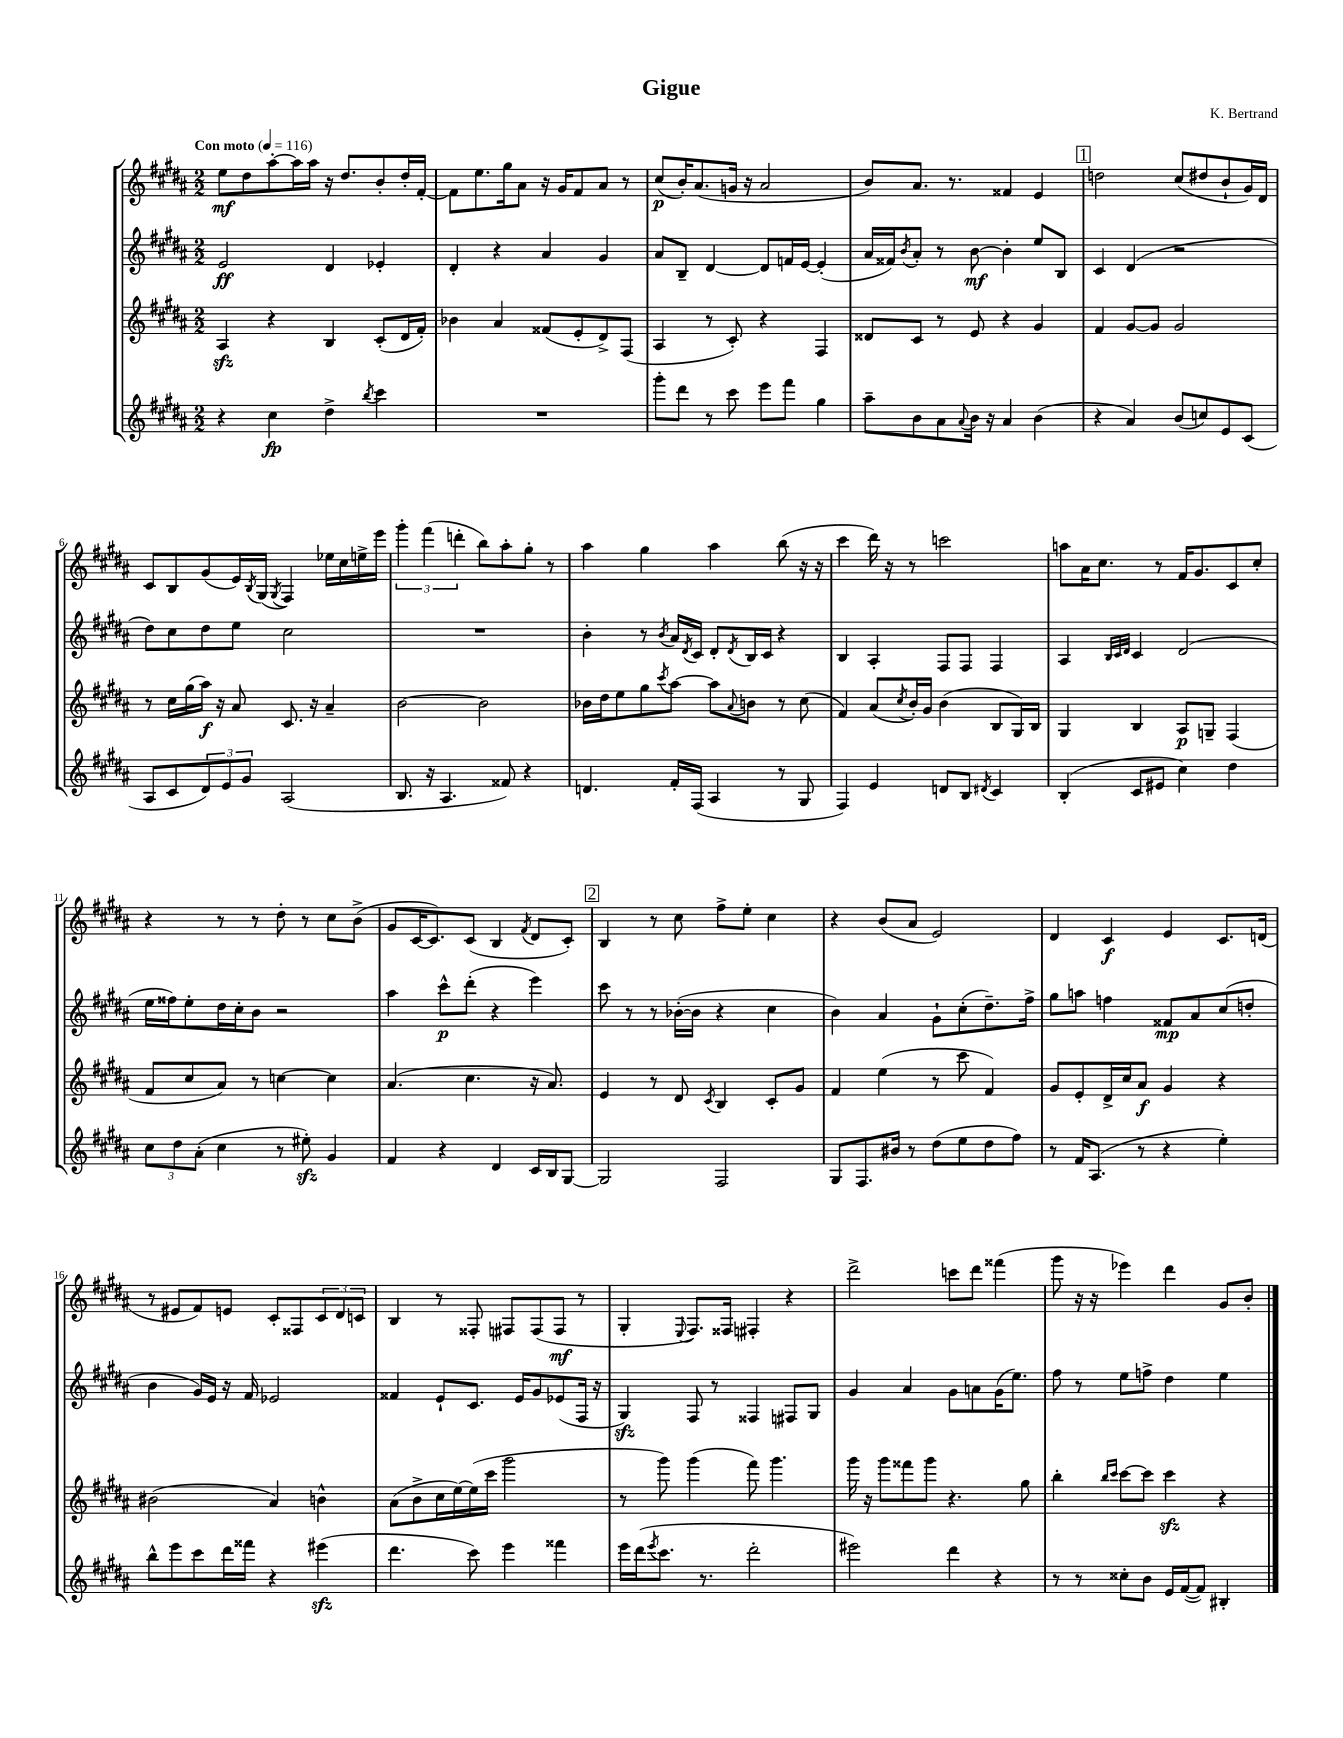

**kern	**kern	**kern	**kern
*staff4	*staff3	*staff2	*staff1
*clefG2	*clefG2	*clefG2	*clefG2
*k[f#c#g#d#a#]	*k[f#c#g#d#a#]	*k[f#c#g#d#a#]	*k[f#c#g#d#a#]
*M2/2	*M2/2	*M2/2	*M2/2
*MM116	*MM116	*MM116	*MM116
4r	4A#/	2e/	8ee\L
.	.	.	8dd#\
4cc#\	4r	.	[8aa#'\
.	.	.	16aa#\]L
.	.	.	16aa#\JJ
4dd#^\	4B/	4d#/	16r
.	.	.	8.dd#/L
8qbb/	.	.	.
4ccc#\	(8c#'/L	4e-'/	8b'/
.	16d#/L	.	16dd#'/L
.	16f#'/JJ)	.	[16f#'/JJ
=	=	=	=
1r	4b-\	4d#'/	8f#\]L
.	.	.	8.ee\
.	4a#/	4r	.
.	.	.	16gg#\k
.	.	.	8a#\J
.	(8f##/L	4a#/	16r
.	.	.	16g#/LK
.	8e'/	.	8f#/
.	8d#^/)	4g#/	8a#/J
.	(8F#/J	.	8r
=	=	=	=
8ggg#'\L	4A#/	8a#/L	(8cc#/L
8ddd#\J	.	8B~/J	16b'/K)
.	.	.	(8.a#/
8r	8r	[4d#/	.
8ccc#\	8c#'/)	.	16g/Jk
.	.	.	16r
8eee\L	4r	8d#/]L	2a#/
8fff#\J	.	16f/L	.
.	.	[16e/JJ	.
4gg#\	4F#/	(4e'/]	.
=	=	=	=
8aa#~\L	8d##/L	16a#/LL	8b/L)
.	.	16f##/J)	.
.	.	8qb/	.
8b\	8c#/J	8a#'/J	8.a#/J
8a#\	8r	8r	.
.	.	.	8.r
8qqa#/	.	.	.
16b\Jk	8e/	[8b\	.
16r	.	.	.
4a#/	4r	4b'\]	4f##/
(4b\	4g#/	8ee/L	4e/
.	.	8B/J	.
=	=	=	=
4r	4f#/	4c#/	2dd\
4a#/)	[8g#/L	(4d#/	.
.	8g#/]J	.	.
(8b/L	2g#/	2r	(8cc#/L
8cc/)	.	.	8dd#/
8e/	.	.	8b`/
(8c#/J	.	.	16g#/L)
.	.	.	16d#/JJ
=	=	=	=
8A#/L	8r	8dd#\L)	8c#/L
8c#/	16cc#\LL	8cc#\	8B/
.	(16gg#\	.	.
12d#/)	16aa#\JJ)	8dd#\	(8g#/
.	16r	.	.
12e/	.	.	.
.	8a#/	8ee\J	16e/L)
12g#/J	.	.	.
.	.	.	8qB/
.	.	.	(16G#/JJ
.	.	.	8qG#/
(2A#/	8.c#/	2cc#\	4F#/)
.	16r	.	.
.	4a#~/	.	16ee-\LL
.	.	.	16cc#\
.	.	.	16ee^\
.	.	.	16eee\JJ
=	=	=	=
8.B/	[2b\	1r	6ggg#'\
.	.	.	(6fff#\
16r	.	.	.
4.A#/	.	.	.
.	.	.	6ddd'\
.	2b\]	.	8bb\L)
8f##/)	.	.	8aa#'\
4r	.	.	8gg#'\J
.	.	.	8r
=	=	=	=
4.d/	16b-\LL	4b'\	4aa#\
.	16dd#\J	.	.
.	8ee\	.	.
.	8gg#\	8r	4gg#\
.	8qccc#/	8qb/	.
16f#'/LL	[8aa#\J	16a#/LL	.
.	.	8qd#/	.
(16F#/JJ	.	16c#/JJ	.
4A#/	8aa#\]L	8d#'/L	4aa#\
.	8qqa#/	8qd#/	.
.	8b\J	16B/L	.
.	.	16c#/JJ	.
8r	8r	4r	(8bb\
8G#/	(8cc#\	.	16r
.	.	.	16r
=	=	=	=
4F#/)	4f#/)	4B/	4ccc#\
4e/	(8a#/L	4A#'/	16ddd#\)
.	.	.	16r
.	8qcc#/	.	.
.	16b'/L)	.	8r
.	16g#/JJ	.	.
8d/L	(4b\	8F#/L	2ccc\
8B/J	.	8F#/J	.
8qd#/	.	.	.
4c#/	8B/L	4F#/	.
.	16G#/L)	.	.
.	16B/JJ	.	.
=	=	=	=
(4B'/	4G#/	4A#/	8aa\L
.	.	.	16a#\K
.	.	.	8.cc#\J
.	.	32qqB/LLL	.
.	.	32qqc#/	.
.	.	32qqd#/JJJ	.
8c#/L	4B/	4c#/	.
8e#/J	.	.	8r
4cc#\)	8A#/L	(2d#/	16f#/LK
.	.	.	8.g#/
.	8G~/J	.	.
4dd#\	(4F#/	.	8c#/
.	.	.	8cc#'/J
=	=	=	=
12cc#\L	8f#/L	16ee\LL	4r
.	.	16ff##\J)	.
12dd#\	.	.	.
.	8cc#/	8ee'\	.
(12a#'\J	.	.	.
4cc#\	8a#/J)	16dd#\L	8r
.	.	16cc#'\J	.
.	8r	8b\J	8r
8r	[4cc\	2r	8dd#'\
8ee#'\)	.	.	8r
4g#/	4cc\]	.	8cc#\L
.	.	.	(8b^\J
=	=	=	=
4f#/	(4.a#/	4aa#\	8g#/L
.	.	.	[16c#/K
.	.	.	8.c#/])
4r	.	8ccc#^^\L	.
.	4.cc#\	(8ddd#'\J	(8c#/J
4d#/	.	4r	4B/
.	.	.	8qf#/
16c#/LL	16r	4eee\)	8d#/L
16B/J	8.a#/)	.	.
[8G#/J	.	.	8c#'/J)
=	=	=	=
2G#/]	4e/	8ccc#\	4B/
.	.	8r	.
.	8r	8r	8r
.	8d#/	([16b-'\LL	8cc#\
.	.	16b-\]JJ	.
.	8qc#/	.	.
2F#/	4B/	4r	8ff#^\L
.	.	.	8ee'\J
.	8c#'/L	4cc#\	4cc#\
.	8g#/J	.	.
=	=	=	=
8G#/L	4f#/	4b\)	4r
8.F#/	.	.	.
.	(4ee\	4a#/	(8b/L
16b#/Jk	.	.	.
8r	.	.	8a#/J
(8dd#\L	8r	8g#`\L	2e/)
8ee\	8ccc#\	(8cc#'\	.
8dd#\	4f#/)	8.dd#~\)	.
8ff#\J)	.	.	.
.	.	16ff#^\Jk	.
=	=	=	=
8r	8g#/L	8gg#\L	4d#/
16f#/LK	8e'/	8aa\J	.
(8.A#/J	.	.	.
.	16d#^/L	4ff\	4c#/
.	16cc#/J	.	.
8r	8a#/J	.	.
4r	4g#/	8f##/L	4e/
.	.	8a#/	.
4ee'\)	4r	(8cc#/	8.c#/L
.	.	8dd'/J	.
.	.	.	(16d/Jk
=	=	=	=
8bb^^\L	(2b#\	4b\	8r
8eee\	.	.	8e#/L
8ccc#\	.	16g#/LL)	8f#/)
.	.	16e/JJ	.
16ddd#\L	.	16r	8e/J
16fff##\JJ	.	16f#/	.
4r	4a#/)	2e-/	8c#'/L
.	.	.	8F##/
(4eee#\	4b^^\	.	12c#/
.	.	.	12d#/
.	.	.	12c/J
=	=	=	=
4.ddd#\	(8a#\L	4f##/	4B/
.	8b^\	.	.
.	16cc#\L	8e`/L	8r
.	[16ee\)	.	.
8ccc#\)	(16ee\]	8.c#/J	8F##'/
.	16ccc#\JJ	.	.
4eee\	2ggg#\	.	8F#/L
.	.	16e/LK	.
.	.	8g#/	(8F#/
4fff##\	.	(8e-/	8F#/J
.	.	16F#/Jk	8r
.	.	16r	.
=	=	=	=
16eee\LL	8r	4G#/)	4G#'/
(16ddd#\J	.	.	.
8qeee/	.	.	.
8.ccc#\J	8ggg#\)	.	.
.	.	.	8qqE/
.	(4ggg#\	8F#/	8.F#/L)
8.r	.	.	.
.	.	8r	.
.	.	.	16F##/Jk
2ddd#'\	8fff#\)	4F##/	4F#'/
.	4.ggg#\	.	.
.	.	8F#/L	4r
.	.	8G#/J	.
=	=	=	=
2eee#\)	16ggg#\	4g#/	2ddd#^\
.	16r	.	.
.	8ggg#\L	.	.
.	8fff##\	4a#/	.
.	8ggg#\J	.	.
4ddd#\	4.r	8g#\L	8ccc\L
.	.	8a\	8ddd#\J
4r	.	(16g#\K	(4fff##\
.	.	8.ee\J)	.
.	8gg#\	.	.
=	=	=	=
8r	4bb'\	8ff#\	8ggg#\
8r	.	8r	16r
.	.	.	16r
.	16qqbb/LL	.	.
.	16qqccc#/JJ	.	.
8cc##'\L	[8ccc#\L	8ee\L	4eee-\)
8b\J	8ccc#\]J	8ff^\J	.
16e/LL	4ccc#\	4dd#\	4ddd#\
([16f#/J	.	.	.
8f#/]J)	.	.	.
4B#'/	4r	4ee\	8g#/L
.	.	.	8b'/J
==	==	==	==
*-	*-	*-	*-
